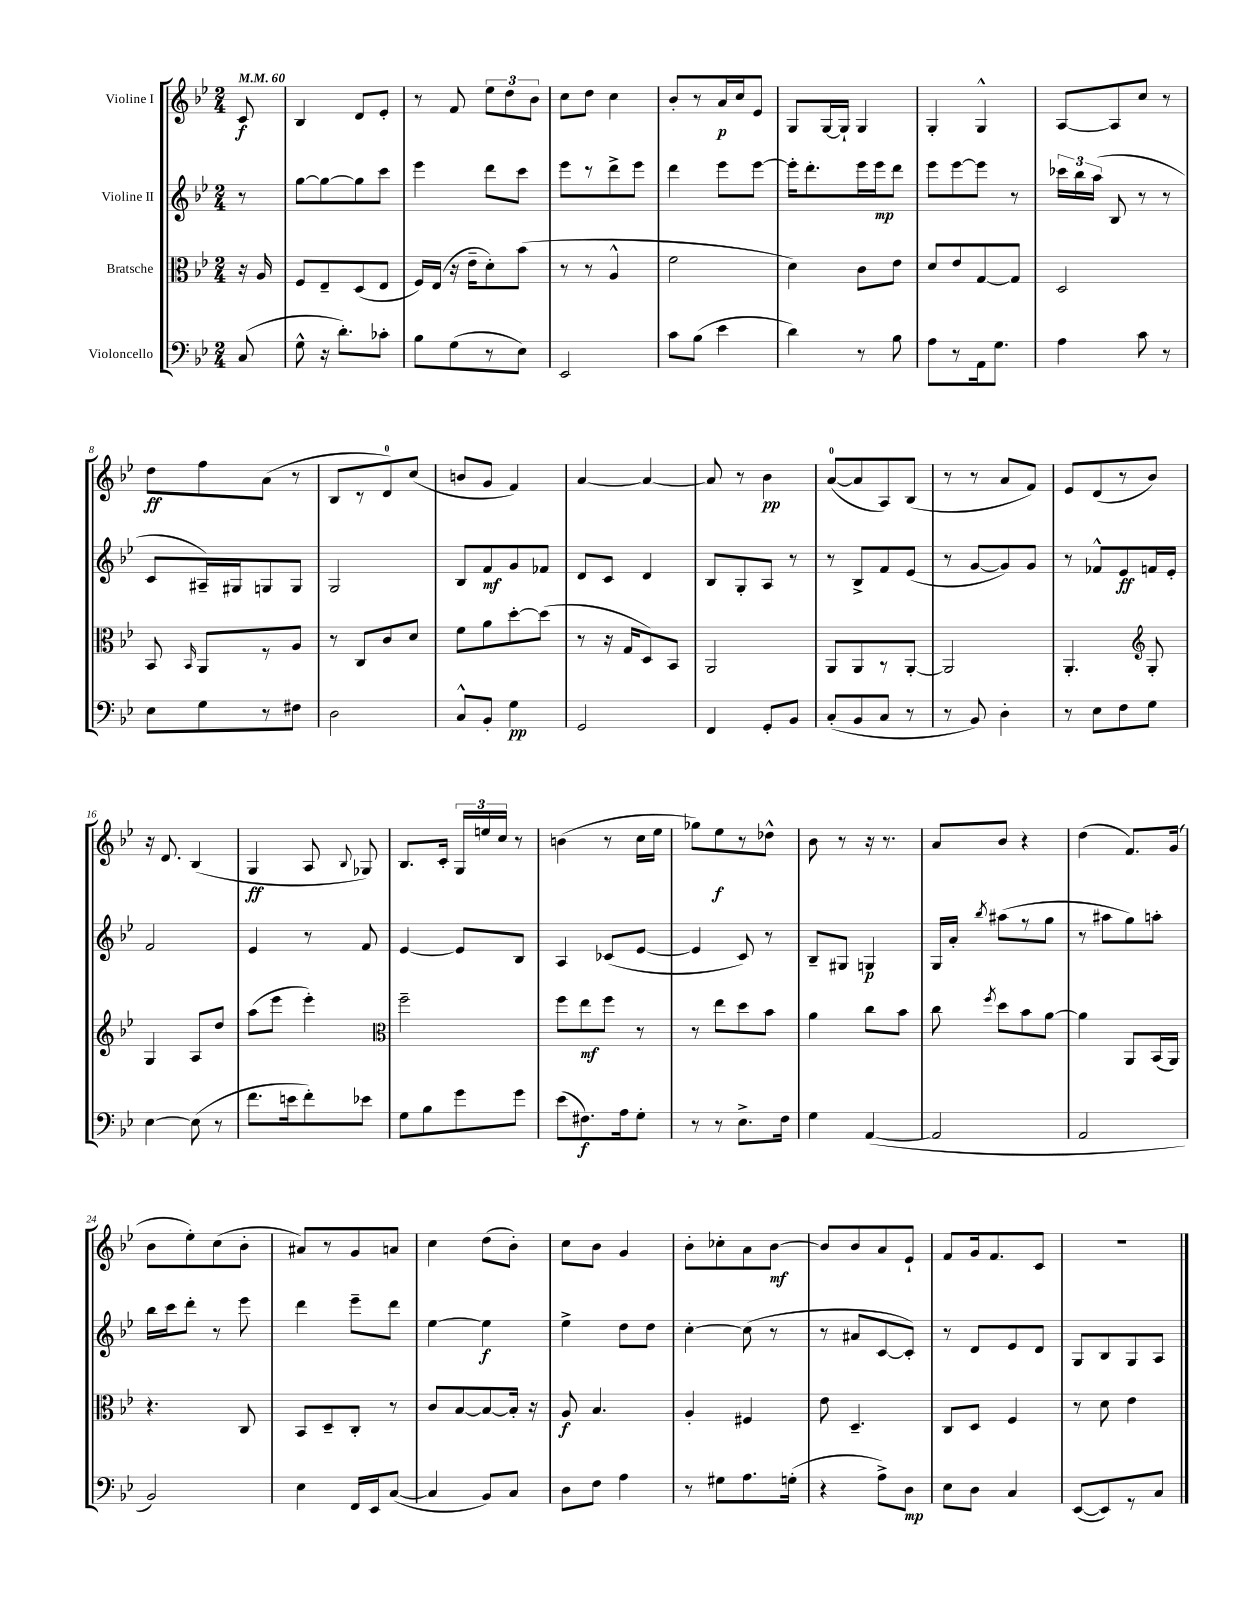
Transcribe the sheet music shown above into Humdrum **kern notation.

**kern	**kern	**kern	**kern
*staff4	*staff3	*staff2	*staff1
*clefF4	*clefC3	*clefG2	*clefG2
*k[b-e-]	*k[b-e-]	*k[b-e-]	*k[b-e-]
*M2/4	*M2/4	*M2/4	*M2/4
*MM60	*MM60	*MM60	*MM60
(8C/	16r	8r	8c/
.	16A/	.	.
=	=	=	=
8G^^\	8F/L	[8gg\L	4B-/
16r	8E-~/	8gg\_	.
8.d'\L)	.	.	.
.	(8D/	8gg\]	8d/L
8c-'\J	8E-/J	8ccc\J	8e-'/J
=	=	=	=
8B-\L	16F/LL)	4eee-\	8r
.	(16E-/JJ	.	.
(8G\	16r	.	8f/
.	16e-~\LK	.	.
8r	8d'\)	8ddd\L	12ee-\L
.	.	.	12dd\
8E-\J)	(8b-\J	8ccc\J	.
.	.	.	12b-\J
=	=	=	=
2EE-/	8r	8eee-\L	8cc\L
.	8r	8r	8dd\J
.	4A^^/	8ddd^\	4cc\
.	.	8eee-\J	.
=	=	=	=
8c\L	2f\	4ddd\	8b-'/L
(8B-\J	.	.	8r
4e-\	.	8eee-\L	16a/L
.	.	.	16cc/J
.	.	[8eee-\J	8e-/J
=	=	=	=
4d\)	4d\)	16eee-'\]LK	8G/L
.	.	8.ddd'\	.
.	.	.	[16G/L
.	.	.	16G`/]JJ
8r	8c\L	16eee-\L	4G/
.	.	16eee-\J	.
8B-\	8e-\J	8ddd\J	.
=	=	=	=
8A\L	8d/L	8eee-\L	4G'/
8r	8e-/	[8eee-\	.
16AA\k	[8G/	8eee-\]J	4G^^/
8.G\J	.	.	.
.	8G/]J	8r	.
=	=	=	=
4A\	2D/	24ccc-\LL	[8A/L
.	.	24bb-\	.
.	.	(24aa\JJ	.
.	.	8B-/	8A/]
8c\	.	8r	8cc/J
8r	.	8r	8r
=	=	=	=
8E-\L	8BB-/	8c/L	8dd\L
.	16qqBB-/	.	.
8G\	8AA/L	16A#~/L)	8ff\
.	.	16G#/J	.
8r	8r	8G/	(8a\J
8F#\J	8A/J	8G/J	8r
=	=	=	=
2D\	8r	2G/	8B-/L
.	8C/L	.	8r
.	8c/	.	8d/)
.	8d/J	.	(8cc/J
=	=	=	=
8C^^/L	8f\L	8B-/L	8b/L
8BB-'/J	8a\	8f/	8g/J
4G\	[8dd'\	8g/	4f/)
.	(8dd\]J	8f-/J	.
=	=	=	=
2GG/	8r	8d/L	[4a/
.	16r	8c/J	.
.	16G/LK	.	.
.	8D/)	4d/	4a/_
.	8BB-/J	.	.
=	=	=	=
4FF/	2AA/	8B-/L	8a/]
.	.	8G'/	8r
8GG'/L	.	8A/J	4b-\
8BB-/J	.	8r	.
=	=	=	=
(8C'/L	8AA/L	8r	([8a/L
8BB-/	8AA/	8B-^/L	8a/]
8C/J	8r	8f/	8A/)
8r	[8AA'/J	(8e-/J	(8B-/J
=	=	=	=
8r	2AA/]	8r	8r
8BB-/)	.	[8g/L	8r
4D'\	.	8g/])	8a/L
.	.	8g/J	8f/J)
=	=	=	=
8r	4.AA'/	8r	8e-/L
8E-\L	.	8f-^^/L	(8d/
8F\	.	8e-/	8r
*	*clefG2	*	*
8G\J	8G'/	16f/L	8b-/J)
.	.	16e-'/JJ	.
=	=	=	=
[4E-\	4G/	2f/	16r
.	.	.	8.d/
(8E-\]	8A/L	.	(4B-/
8r	8dd/J	.	.
=	=	=	=
8.f\L	(8aa\L	4e-/	4G/
.	8eee-\J	.	.
16e\k	.	.	.
8f'\)	4eee-'\)	8r	8A/
.	.	.	8qqB-/
8e-\J	.	8f/	8G-/)
=	=	=	=
*	*clefC3	*	*
8G\L	2ff~\	[4e-/	8.B-/L
8B-\	.	.	.
.	.	.	16c'/Jk
8g\	.	8e-/]L	24G/LL
.	.	.	24ee/
.	.	.	24cc/JJ
8g\J	.	8B-/J	8r
=	=	=	=
(8e-\L	8ff\L	4A/	(4b\
8.F#\)	8ee-\	.	.
.	8ff\J	(8c-/L	8r
16A\k	.	.	.
8G'\J	8r	[8e-/J	16cc\LL
.	.	.	16ee-\JJ
=	=	=	=
8r	8r	4e-/]	8gg-\L)
8r	8ee-\L	.	8ee-\
8.E-^\L	8dd\	8c/)	8r
.	8b-\J	8r	8dd-^^\J
16F\Jk	.	.	.
=	=	=	=
4G\	4a\	8B-~/L	8b-\
.	.	8G#/J	8r
([4AA/	8cc\L	4G/	16r
.	.	.	8.r
.	8b-\J	.	.
=	=	=	=
2AA/]	8cc\	16G/LL	8a/L
.	.	16a'/JJ	.
.	8qff/	8qbb-/	.
.	8dd\L	(8aa#\L	8b-/J
.	8b-\	8r	4r
.	[8a\J	8gg\J	.
=	=	=	=
2AA/	4a\]	8r	(4dd\
.	.	8aa#\L	.
.	8AA/L	8gg\)	8.f/L)
.	(16BB-/L	8aa'\J	.
.	16AA/JJ)	.	(16g/Jk
=	=	=	=
2BB-/)	4.r	16bb-\LL	8b-\L
.	.	16ccc\J	.
.	.	8ddd'\J	8ee-'\)
.	.	8r	(8cc\
.	8C/	8eee-\	8b-'\J
=	=	=	=
4E-\	8BB-/L	4ddd\	8a#/L)
.	8D~/	.	8r
16FF/LL	8C'/J	8eee-~\L	8g/
16EE-/J	.	.	.
([8C/J	8r	8ddd\J	8a/J
=	=	=	=
4C/]	8c/L	[4ee-\	4cc\
.	[8B-/	.	.
8BB-/L)	8B-/_	4ee-\]	(8dd\L
8C/J	16B-'/]Jk	.	8b-'\J)
.	16r	.	.
=	=	=	=
8D\L	8A/	4ee-^\	8cc\L
8F\J	4.B-/	.	8b-\J
4A\	.	8dd\L	4g/
.	.	8dd\J	.
=	=	=	=
8r	4A'/	[4cc'\	8b-'\L
8G#\L	.	.	8cc-'\
8.A\	4F#/	(8cc\]	8a\
.	.	8r	[8b-\J
(16G'\Jk	.	.	.
=	=	=	=
4r	8e-\	8r	8b-/]L
.	4.D~/	8a#/L	8b-/
8A^\L)	.	[8c/	8a/
8D\J	.	8c'/]J)	8e-`/J
=	=	=	=
8E-\L	8C/L	8r	8f/L
8D\J	8D/J	8d/L	16g/k
.	.	.	8.f/
4C/	4F/	8e-/	.
.	.	8d/J	8c/J
=	=	=	=
([8EE-/L	8r	8G/L	2r
8EE-/])	8d\	8B-/	.
8r	4e-\	8G/	.
8C/J	.	8A/J	.
==	==	==	==
*-	*-	*-	*-
